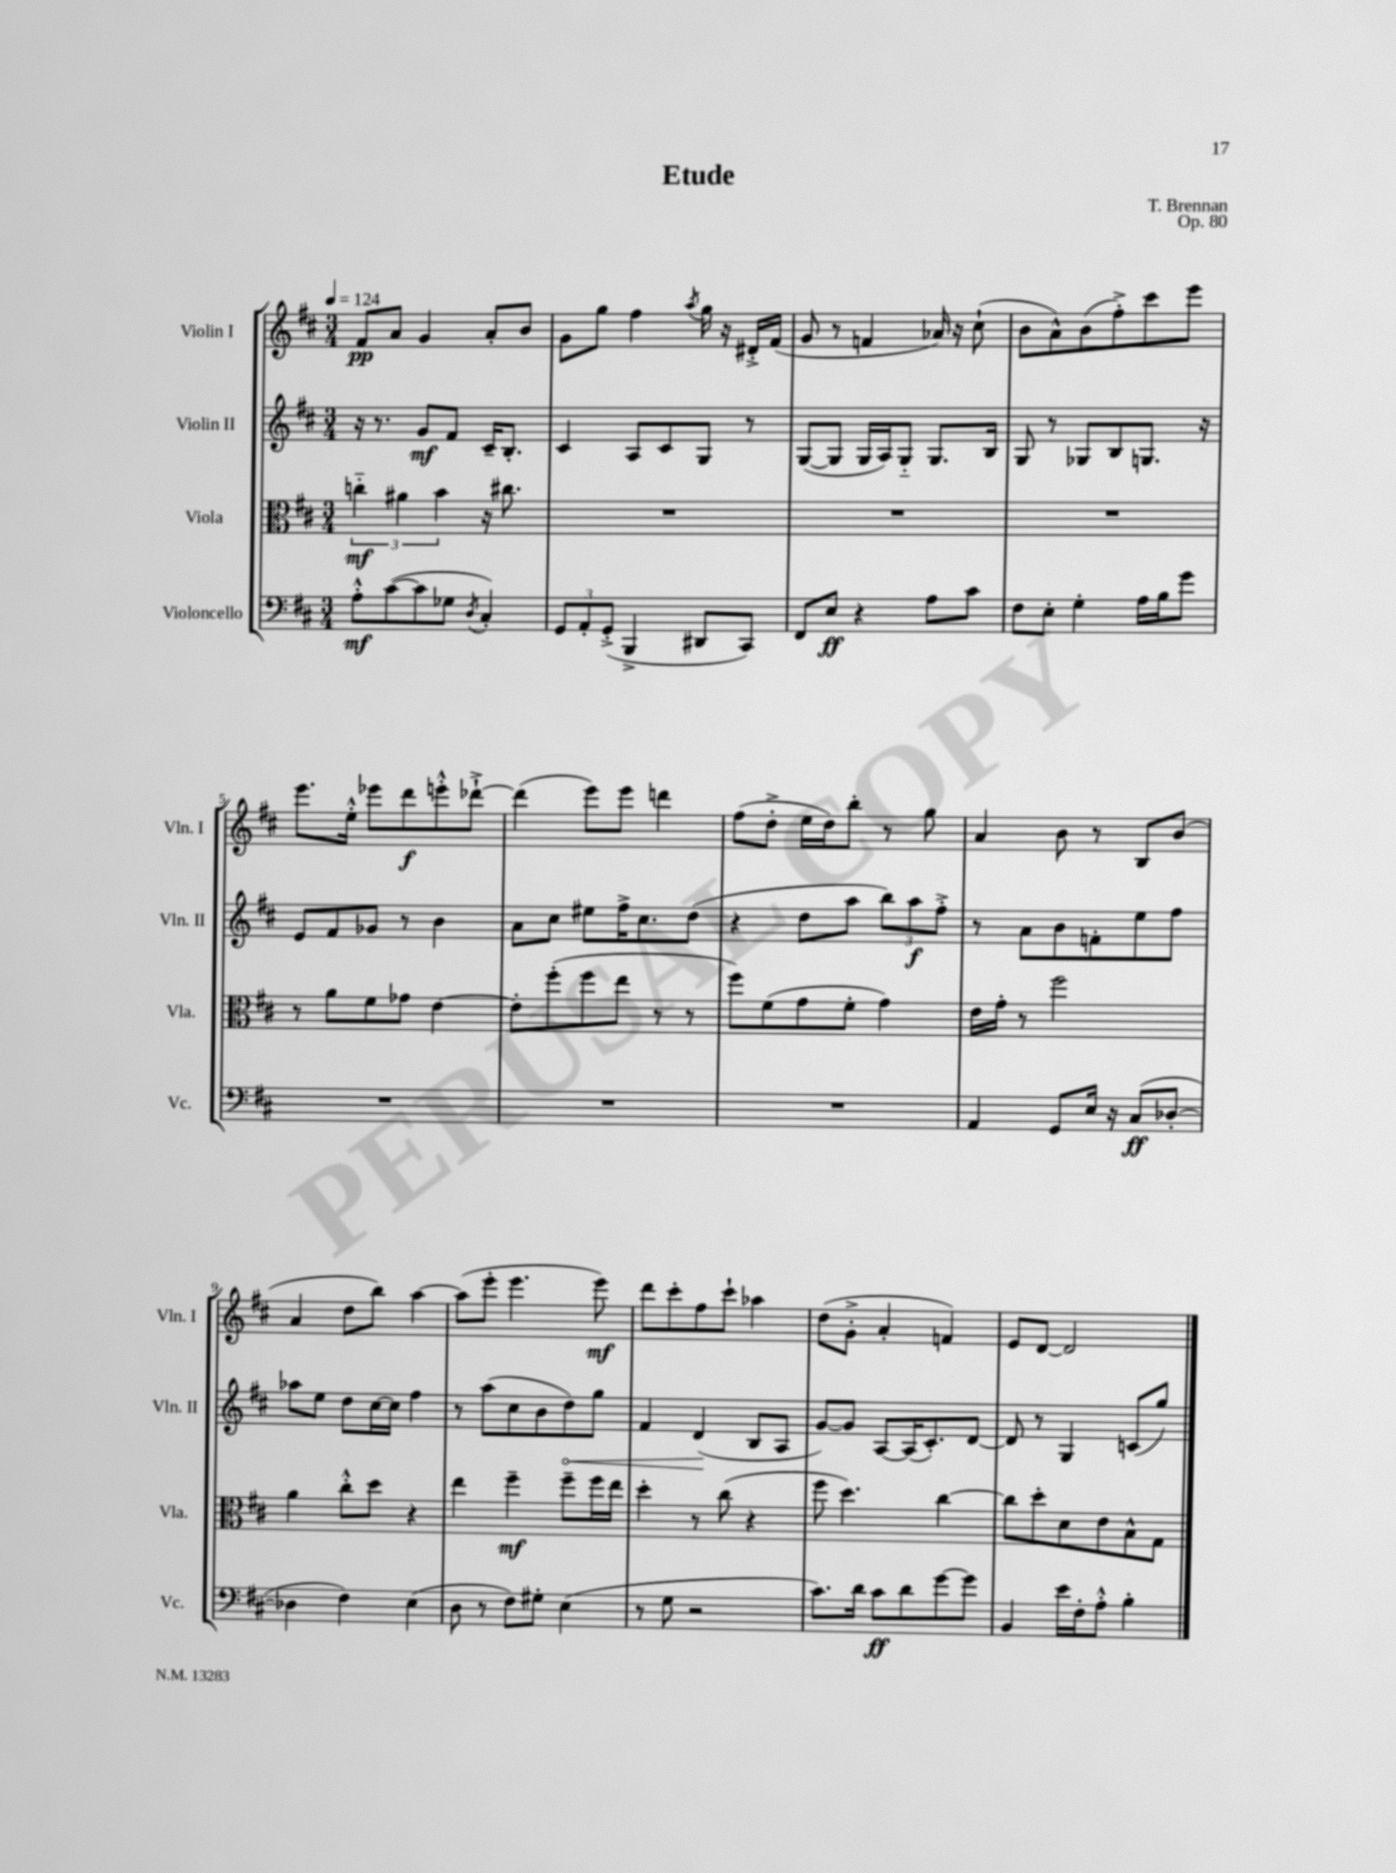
\header { title = "Etude" composer = "T. Brennan" opus = "Op. 80" }
<<
\new StaffGroup <<
\new Staff = "s0" \with { instrumentName = "Violin I" shortInstrumentName = "Vln. I" } {
    \clef treble \key d \major \numericTimeSignature \time 3/4 \tempo 4 = 124
    fis'8\pp a'8 g'4 a'8-. b'8 |
    g'8 g''8 fis''4 \acciaccatura { a''8 } g''16 r16 dis'16-.-> fis'16( |
    g'8 r8 f'4 aes'16) r16 cis''8-!( |
    b'8 a'8-^) b'8( fis''8-.->) cis'''8 e'''8 |
    e'''8. e''16-.-^ ees'''8 d'''8\f e'''8-.-^ des'''8~-!-> |
    des'''4( e'''8) e'''8 d'''4 |
    fis''8( d''8-.-> e''16 d''16) b''8-. r8 g''8 |
    a'4 b'8 r8 b8 b'8( |
    a'4 d''8 b''8) a''4~ |
    a''8( e'''8-. e'''4. e'''8\mf) |
    d'''8 cis'''8-. fis''8 cis'''8-! aes''4 |
    d''8( g'8-.-> a'4-. f'4) |
    e'8 d'8~ d'2 \bar "|." |
}
\new Staff = "s1" \with { instrumentName = "Violin II" shortInstrumentName = "Vln. II" } {
    \clef treble \key d \major \numericTimeSignature \time 3/4
    r16 r8. g'8\mf fis'8 cis'16-- b8.-. |
    cis'4 a8 cis'8 g8 r8 |
    g8~( g8 g16 a16) g8-_ g8. b16 |
    g8 r8 ges8 b8 g8. r16 |
    e'8 fis'8 ges'8 r8 b'4 |
    a'8 cis''8 eis''8 fis''16-> cis''8. d''8( |
    r4 d''8 a''8 \tuplet 3/2 { b''8) a''8\f fis''8-.-> } |
    r8 a'8 b'8 f'8-. e''8 fis''8 |
    aes''8 e''8 d''8 cis''16~ cis''16 fis''4 |
    r8 a''8( cis''8 b'8 \once \override Hairpin.circled-tip = ##t d''8\<) g''8 |
    fis'4 d'4\!( b8 a8 |
    g'8~) g'8 a8~ a16( cis'8.-.) d'8~ |
    d'8 r8 g4 c'8( g''8) \bar "|." |
}
\new Staff = "s2" \with { instrumentName = "Viola" shortInstrumentName = "Vla." } {
    \clef alto \key d \major \numericTimeSignature \time 3/4
    \tuplet 3/2 { c''4-_\mf ais'4 b'4 } r16 cis''8. |
    R2. |
    R2. |
    R2. |
    r8 a'8 fis'8 ges'8 e'4~ |
    e'8-. fis''8-.( fis''8 e''8 r8 r8 |
    fis''8) fis'8( g'8 fis'8-. g'4) |
    e'16 g'16-. r8 fis''2 |
    a'4 cis''8-.-^ d''8 r4 |
    e''4 fis''4--\mf fis''8-- fis''16 e''16 |
    d''4-. r8 cis''8( r4 |
    fis''8 d''4.) cis''4~ |
    cis''8 d''8-. d'8 e'8 b8-^ g8 \bar "|." |
}
\new Staff = "s3" \with { instrumentName = "Violoncello" shortInstrumentName = "Vc." } {
    \clef bass \key d \major \numericTimeSignature \time 3/4
    a8-.-^\mf cis'8~( cis'8 ges8 \acciaccatura { d8 } cis4-.) |
    \tuplet 3/2 { g,8 a,8-. g,8-.->( } b,,4-> dis,8 cis,8) |
    fis,8 e8\ff r4 a8 cis'8 |
    fis8 e8-. g4-. a16 b16 g'8 |
    R2. |
    R2. |
    R2. |
    a,4 g,8 e16 r16 cis8\ff( des8~-. |
    des4 fis4) e4( |
    d8 r8 fis8) gis8-. e4( |
    r8 g8 r2 |
    cis'8.) d'16 cis'8\ff d'8 g'8~ g'8 |
    b,4 e'16 fis16-. a8-.-^ b4-. \bar "|." |
}
>>
>>
